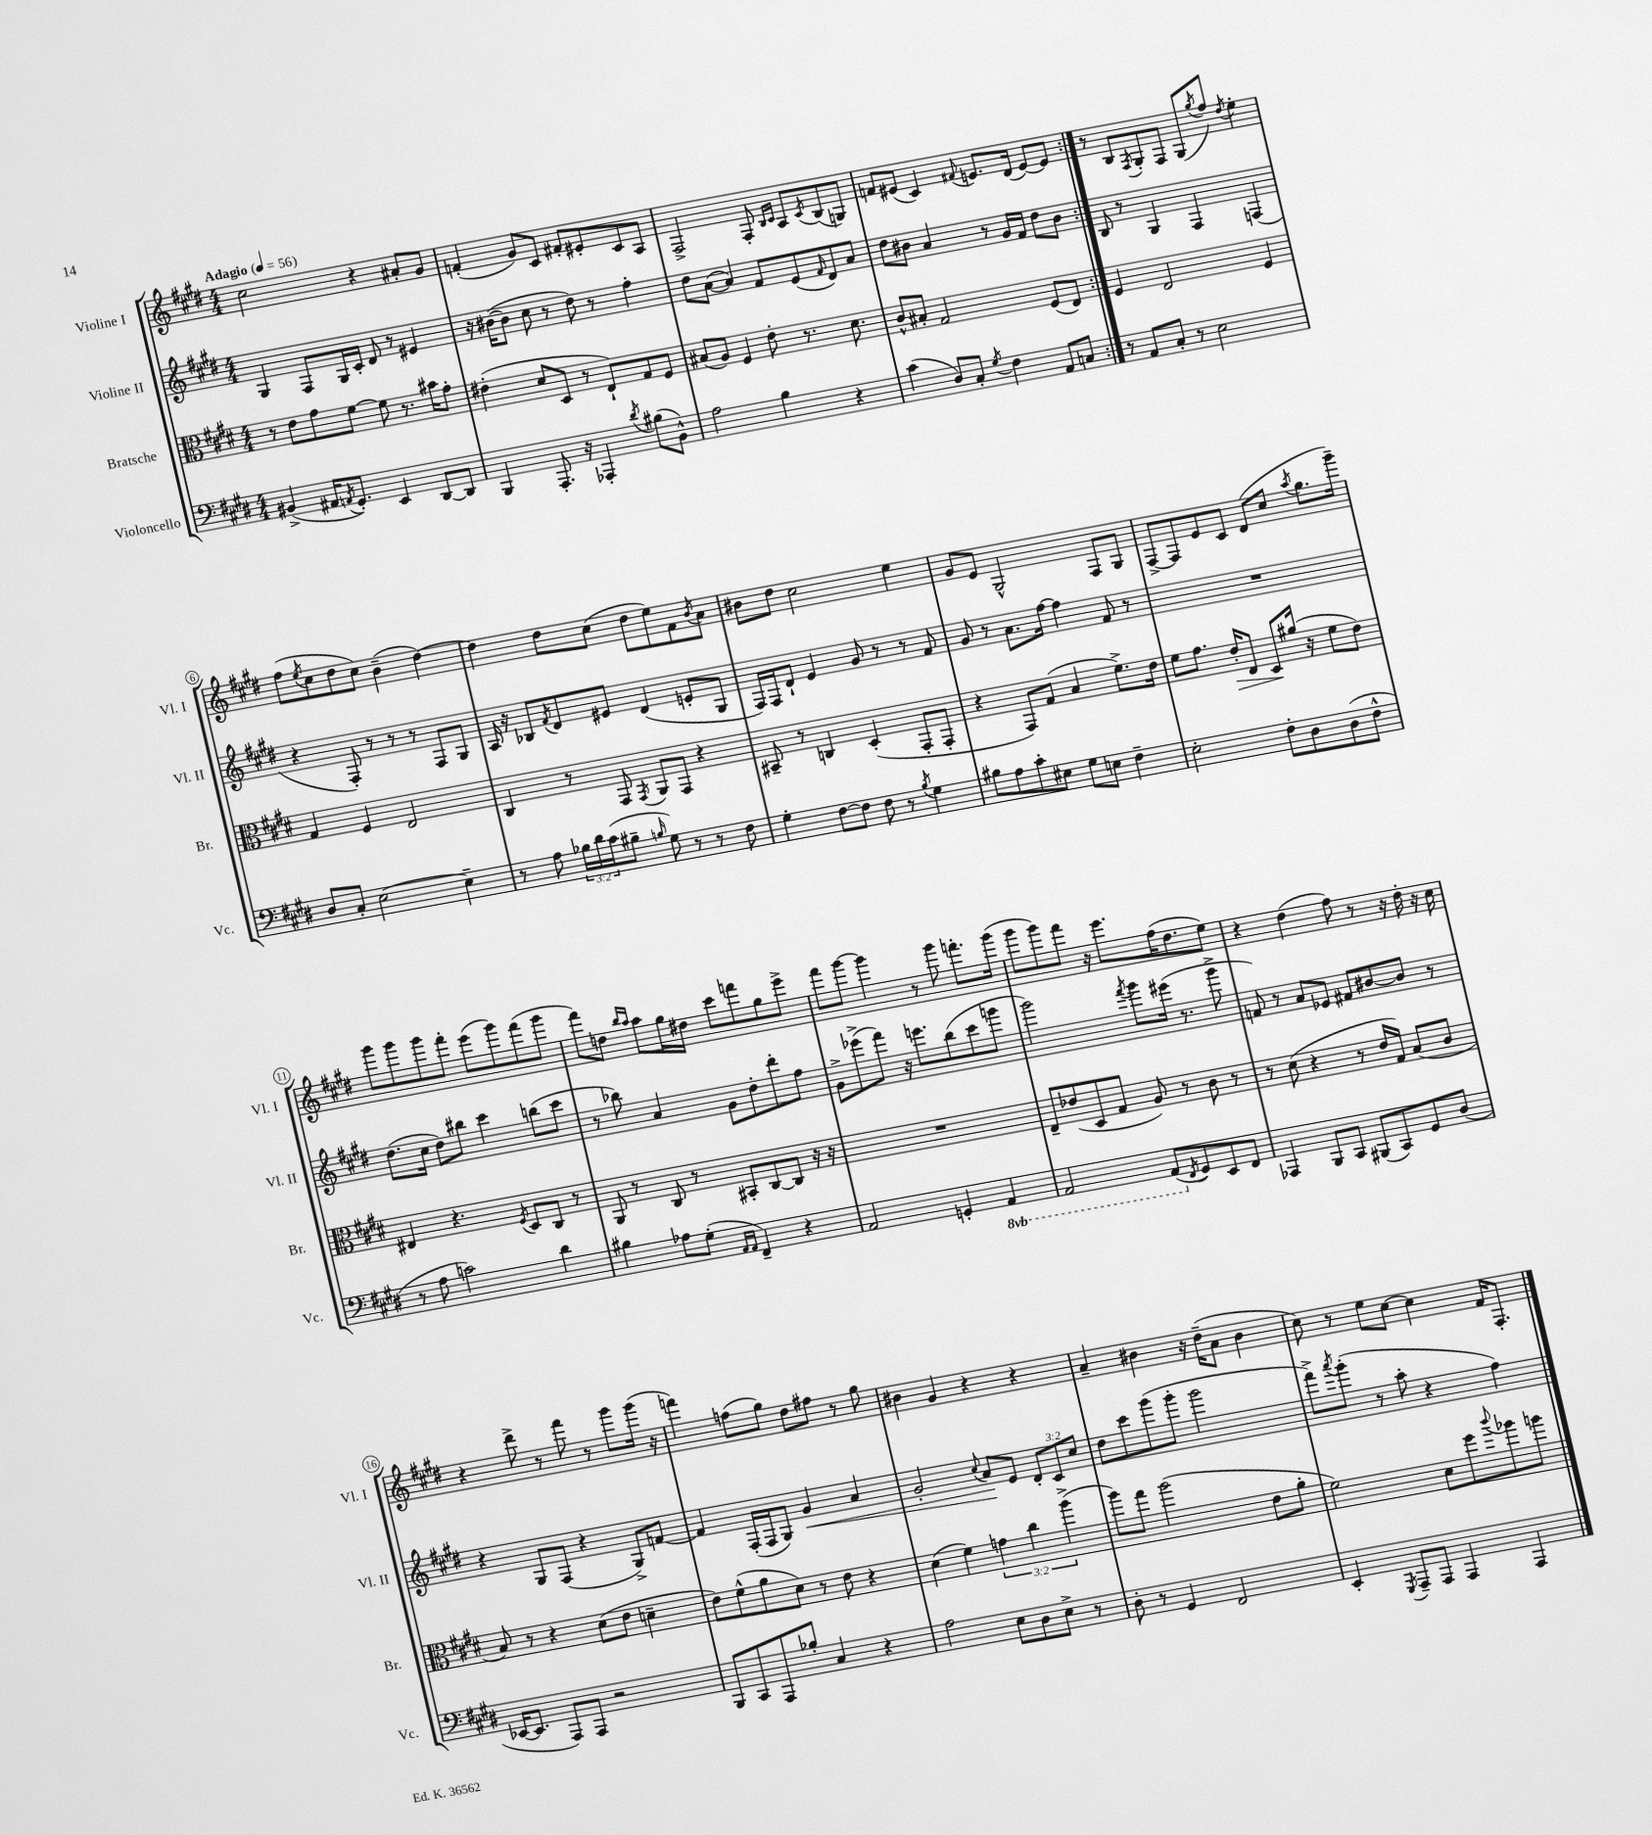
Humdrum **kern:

**kern	**kern	**dynam	**kern	**dynam	**kern
*part4	*part3	*part3	*part2	*part2	*part1
*staff4	*staff3	*staff3	*staff2	*staff2	*staff1
*I"Violoncello	*I"Bratsche	*	*I"Violine II	*	*I"Violine I
*I'Vc.	*I'Br.	*	*I'Vl. II	*	*I'Vl. I
*clefF4	*clefC3	*	*clefG2	*	*clefG2
*k[f#c#g#d#]	*k[f#c#g#d#]	*	*k[f#c#g#d#]	*	*k[f#c#g#d#]
*M4/4	*M4/4	*	*M4/4	*	*M4/4
*MM56	*MM56	*	*MM56	*	*MM56
=1	=1	=1	=1	=1	=1
!	!	!	!	!	!LO:TX:a:B:t=Adagio
(4BB#X^/	8r	.	4G#/	.	2cc#\
.	8e\L	.	.	.	.
16AA#X/KL	8g#\	.	8F#/L	.	.
8qAAn/	.	.	.	.	.
8.GG#'/J)	.	.	.	.	.
.	[8f#\J	.	16G#/L	.	.
.	.	.	16c#'/JJ	.	.
4EE/	8f#\]	.	8d#/	.	4r
.	8.r	.	8r	.	.
[8DD#/L	.	.	4e#X/	.	8a#X'/L
.	16b#X\KL	.	.	.	.
8DD#/J]	8g#'\J	.	.	.	8g#/J
=2	=2	=2	=2	=2	=2
4BBB/	(4e#X'\	.	16r	.	(4fn'/
.	.	.	([16b#X\KL	.	.
.	.	.	8b#\J]	.	.
8.AAA'/	8d#/L	.	8cc#\	.	8g#/L)
.	8D#/J	.	8r	.	8c#/J
16r	.	.	.	.	.
4AAA-X'/	8r	.	8dd#\)	.	8f#X'/L
.	8E`/L)	.	8r	.	8e#X'/
8qd#/	.	.	.	.	.
(8B#X\L	8G#/	.	4ff#'\	.	8c#/
8BB^^\J)	8F#/J	.	.	.	8A/J
=3	=3	=3	=3	=3	=3
2A\	(8B#X/L	.	8dd#\L	.	2F#^/
.	8A/J)	.	([8a\J	.	.
.	4F#/	.	4a/])	.	.
4B\	8e'\	.	8f#/L	.	8F#'/
.	.	.	.	.	16qqB/LL
.	.	.	.	.	16qqc#/JJ
.	8.r	.	(8e/	.	8A/L
.	.	.	16qqf#/	.	8qc#/
4r	.	.	8d#/)	.	(8B/
.	8.d#\	.	.	.	.
.	.	.	8a/J	.	8Gn/J)
=4	=4	=4	=4	=4	=4
(4c#\	8c#^^/L	.	8dd#\L	.	8fn/L
.	8B#X'/J	.	8b#X\J	.	(8e#X/J
8D#/L)	2G#/	.	4a/	.	4c#/)
8C#'/J	.	.	.	.	.
8qG#/	.	.	.	.	8qqf#X/
4F#\	.	.	8r	.	8.en/L
.	.	.	16g#/LL	.	.
.	.	.	16f#/JJ	.	(16d#/Jk
8AA/L	(8F#/L	.	8dd#\L	.	[8e/L)
8Cn/J	8E/J)	.	8b#\J	.	8e/J]
=5:|!	=5:|!	=5:|!	=5:|!	=5:|!	=5:|!
8r	4F#/	.	8B/	.	8r
8AA/L	.	.	8r	.	8B/L
.	.	.	.	.	8qF#/
8C#'/J	2E/	.	4G#/	.	8G#'/
8r	.	.	.	.	8F#/J
2E\	.	.	4F#/	.	(8G#/L
.	.	.	.	.	8qgg#/
.	.	.	.	.	8ff#/J)
.	.	.	.	.	8qdd#/
.	4F#/	.	(4Fn/	.	4ee'\
!!LO:LB:g=z
=6	=6	=6	=6	=6	=6
8D#/L	4G#/	.	4r	.	(8ff#\L
.	.	.	.	.	8qee/
8C#'/J	.	.	.	.	8cc#\
[2E\	4F#/	.	8F#'/)	.	8dd#\
.	.	.	8r	.	8cc#\J)
.	2E/	.	8r	.	(4b~\
.	.	.	8r	.	.
4E~\]	.	.	8F#/L	.	[4dd#\)
.	.	.	8G#/J	.	.
=7	=7	=7	=7	=7	=7
8r	4C#/	.	16A/	.	4dd#\]
.	.	.	16r	.	.
8A\	.	.	8B-X/L	.	.
.	.	.	8qf#/	.	.
24B-X\LL	8r	.	8d#/	.	8dd#\L
24d#\	.	.	.	.	.
(24c#\J	.	.	.	.	.
8B#X~\J	8GG#/	.	8e#X/J	.	(8cc#\J
16qqBn/	8qGG#/	.	.	.	.
8G#\)	8AA/L	.	(4d#/	.	8dd#\L
8r	8GG#/J	.	.	.	8ee\)
8r	4r	.	8en'/L	.	8f#\
.	.	.	.	.	8qb/
8F#\	.	.	8G#/J	.	8a\J
=8	=8	=8	=8	=8	=8
4G#'\	8BB#X~/	.	16F#/LL)	.	8b#X\L
.	.	.	16F#/J	.	.
.	8r	.	8d#`/J	.	8dd#\J
[8F#\L	4Cn/	.	4e/	.	2cc#\
8F#\J]	.	.	.	.	.
8F#\	(4D#'/	.	8g#/	.	.
8r	.	.	8r	.	.
8qB/	.	.	.	.	.
4G#\	8GG#'/L	.	8r	.	4ee\
.	8GG#'/J	.	8f#/	.	.
=9	=9	=9	=9	=9	=9
8B#X\L	4r	.	8g#/	.	8g#/L
8A\	.	.	8r	.	8e/J
8c#'\	8GG#/L)	.	8.a\L	.	2G#^^/
8E#X\J	(8G#/J	.	.	.	.
.	.	.	[16ff#\Jk	.	.
8G#\L	4B/	.	4ff#\]	.	.
8En\J	.	.	.	.	.
4F#~\	8.f#^\L)	.	8f#/	.	8F#/L
.	.	.	8r	.	8G#/J
.	16e\Jk	.	.	.	.
=10	=10	=10	=10	=10	=10
2E'\	8f#\L	.	1r	.	[8F#^/L
.	8.g#\J	.	.	.	8F#/]
.	.	.	.	.	8e/
!	!	!LO:HP:b	!	!	!
.	16e'/KL	>	.	.	.
.	8E/J	.	.	.	8c#/J
8F#'\L	8D#/L	.	.	.	(8d#/L
8D#\	(16a#X/Jk	]	.	.	8cc#/J
.	16r	.	.	.	.
.	.	.	.	.	8qaa/
(8D#\	8f#\L	.	.	.	8.gg#\L
8F#^^\J	8e\J)	.	.	.	.
.	.	.	.	.	16ggg#~\Jk)
!!LO:LB:g=z
=11	=11	=11	=11	=11	=11
8r	4E#X/	.	(8.dd#\L	.	8ggg#\L
8A\	.	.	.	.	8ggg#\
.	.	.	16cc#\Jk	.	.
2cn\)	4.r	.	8dd#\L)	.	8ggg#\
.	.	.	8bb#X\J	.	8fff#'\J
.	.	.	4ccc#\	.	(8eee\L
.	8qF#/	.	.	.	.
.	8D#/L	.	.	.	8ggg#\)
4d#\	8C#/J	.	(8bbn\L	.	(8fff#\
.	8r	.	8ccc#\J	.	8ggg#\J
=12	=12	=12	=12	=12	=12
4B#X\	8AA/	.	8r	.	8fff#\L)
.	8r	.	8bb-X\)	.	8ddn\J
.	.	.	.	.	16qqbb/LL
.	.	.	.	.	16qqaa/JJ
8A-X\L	8C#/	.	4a/	.	8aa\L
(8G#'\J	8r	.	.	.	16gg#\L
.	.	.	.	.	16dd#X\JJ
16qqAA/LL	.	.	.	.	.
16qqAA/JJ	.	.	.	.	.
4FF#~/)	8BB#X'/L	.	8g#\L	.	8ccc#\L
.	[8C#/	.	8dd#'\	.	8fffn\
4r	8C#/J]	.	8ddd#'\	.	8gg#\
.	16r	.	8ff#\J	.	8eee^\J
.	16r	.	.	.	.
=13	=13	=13	=13	=13	=13
2AA/	1r	.	8g#^\L	.	8fff#\L
.	.	.	(8eee-X^\	.	[8ggg#\J
.	.	.	8fff#\J)	.	4ggg#\]
.	.	.	16r	.	.
.	.	.	8.eeen\L	.	.
4GGn'/	.	.	.	.	8r
.	.	.	(8bb\	.	8ggg#\
*8ba	*	*	*	*	*
4AAA/	.	.	8ccc#\	.	8.fffn'\L
.	.	.	8gggn\J	.	.
.	.	.	.	.	(16ggg#\Jk
=14	=14	=14	=14	=14	=14
2AAA/	8E~/L	.	2ggg#\)	.	8ggg#\L
.	(8e-X/	.	.	.	8ggg#\)
.	8D#/	.	.	.	8fff#\J
.	8G#/J	.	.	.	16r
.	.	.	.	.	8.eee\L
.	.	.	8qfff#/	.	.
(8AAA/L	8A/)	.	8ggg#\L	.	.
*X8ba	*	*	*	*	*
8qFF#/	.	.	.	.	.
8GG#/)	8r	.	(16eee#X\Jk	.	(16ff#\K
.	.	.	8.r	.	8.dd#\
8EE/	8c#\	.	.	.	.
8FF#/J	8r	.	8ggg#^\	.	8ee\J)
=15	=15	=15	=15	=15	=15
4AAA-X/	8r	.	8fn/)	.	4r
.	(8d#\	.	8r	.	.
8BBB/L	4r	.	8a/L	.	(4dd#\
8CC#/J	.	.	8e-X/J	.	.
(8BBB#X/L	8r	.	8f#X/L	.	8ff#\)
8CC#/)	16e/LL	.	[8b#X/	.	8r
.	16G#/JJ)	.	.	.	.
8GG#/	(8B/L	.	8b#/J]	.	16r
.	.	.	.	.	16dd#'\
(8D#/J	8c#/J	.	8r	.	16r
.	.	.	.	.	16cc#\
!!LO:LB:g=z
=16	=16	=16	=16	=16	=16
[16EE-X/KL	8B/)	.	4r	.	4r
8.EE-/J]	.	.	.	.	.
.	8r	.	.	.	.
8AAA/L)	4r	.	8G#/L	.	8ddd#^\
8AAA/J	.	.	(8F#/J	.	8r
2r	(8d#\L	.	4r	.	8fff#\
.	8e\J	.	.	.	8r
.	4dn~\	.	8G#^/L)	.	8ggg#\L
.	.	.	[8fn/J	.	(16ggg#\Jk
.	.	.	.	.	16r
=17	=17	=17	=17	=17	=17
8BBB/L	8e\L)	.	4f/]	.	4fffn\)
8CC#/	(8f#^^\	.	.	.	.
8AAA/	8a\	.	(16F#'/LL	.	(8ffn\L
.	.	.	16F#/J	.	.
8B-X'/J	8d#\J)	.	8G#/J)	.	8gg#\J)
!	!	!	!	!LO:HP:b	!
4C#/	8r	.	4g#/	<	8dd#\L
.	8e\	.	.	.	8ff#X\J
4r	4r	.	4a/	.	8r
.	.	.	.	.	8gg#\
=18	=18	=18	=18	=18	=18
2A\	(4d#\	.	2g#'/	.	4b#X\
.	4f#\)	.	.	.	4g#/
.	.	.	8qqcc#/	.	.
8E\L	6gn\	.	8a/L	.	4r
8D#\	.	.	8e/J	[	.
.	6cc#\	.	.	.	.
8E^\J	.	.	12d#'/L	.	4r
.	(6aa^\	.	12c#/	.	.
8r	.	.	.	.	.
.	.	.	12cc#/J	.	.
=19	=19	=19	=19	=19	=19
8D#'\	8aa\L)	.	8dd#\L	.	4a~/
8r	8gg#\J	.	8ccc#\	.	.
4GG#/	(2aa\	.	(8ggg#\	.	4b#X\
.	.	.	8ggg#'\J	.	.
2FF#/	.	.	2ggg#\	.	16r
.	.	.	.	.	(16dd#~\KL
.	.	.	.	.	8a\J
.	8e\L	.	.	.	4b#\
.	8a'\J	.	.	.	.
=20	=20	=20	=20	=20	=20
4EE'/	2f#\)	.	8fff#^\L)	.	8cc#\)
.	.	.	8qaaa/	.	.
.	.	.	(8ggg#'\J	.	8r
8qGGG#/	.	.	.	.	.
8AAA~/L	.	.	8r	.	8ee\L
8AAA/J	.	.	8aa'\	.	[8cc#\J
4AAA/	8d#\L	.	4r	.	4cc#\]
.	8ff#\	.	.	.	.
.	8qqccc#/	.	.	.	.
4AAA/	8aa-X\	.	4ff#\)	.	16f#/KL
.	.	.	.	.	8.F#'/J
.	8aan\J	.	.	.	.
==	==	==	==	==	==
*-	*-	*-	*-	*-	*-
